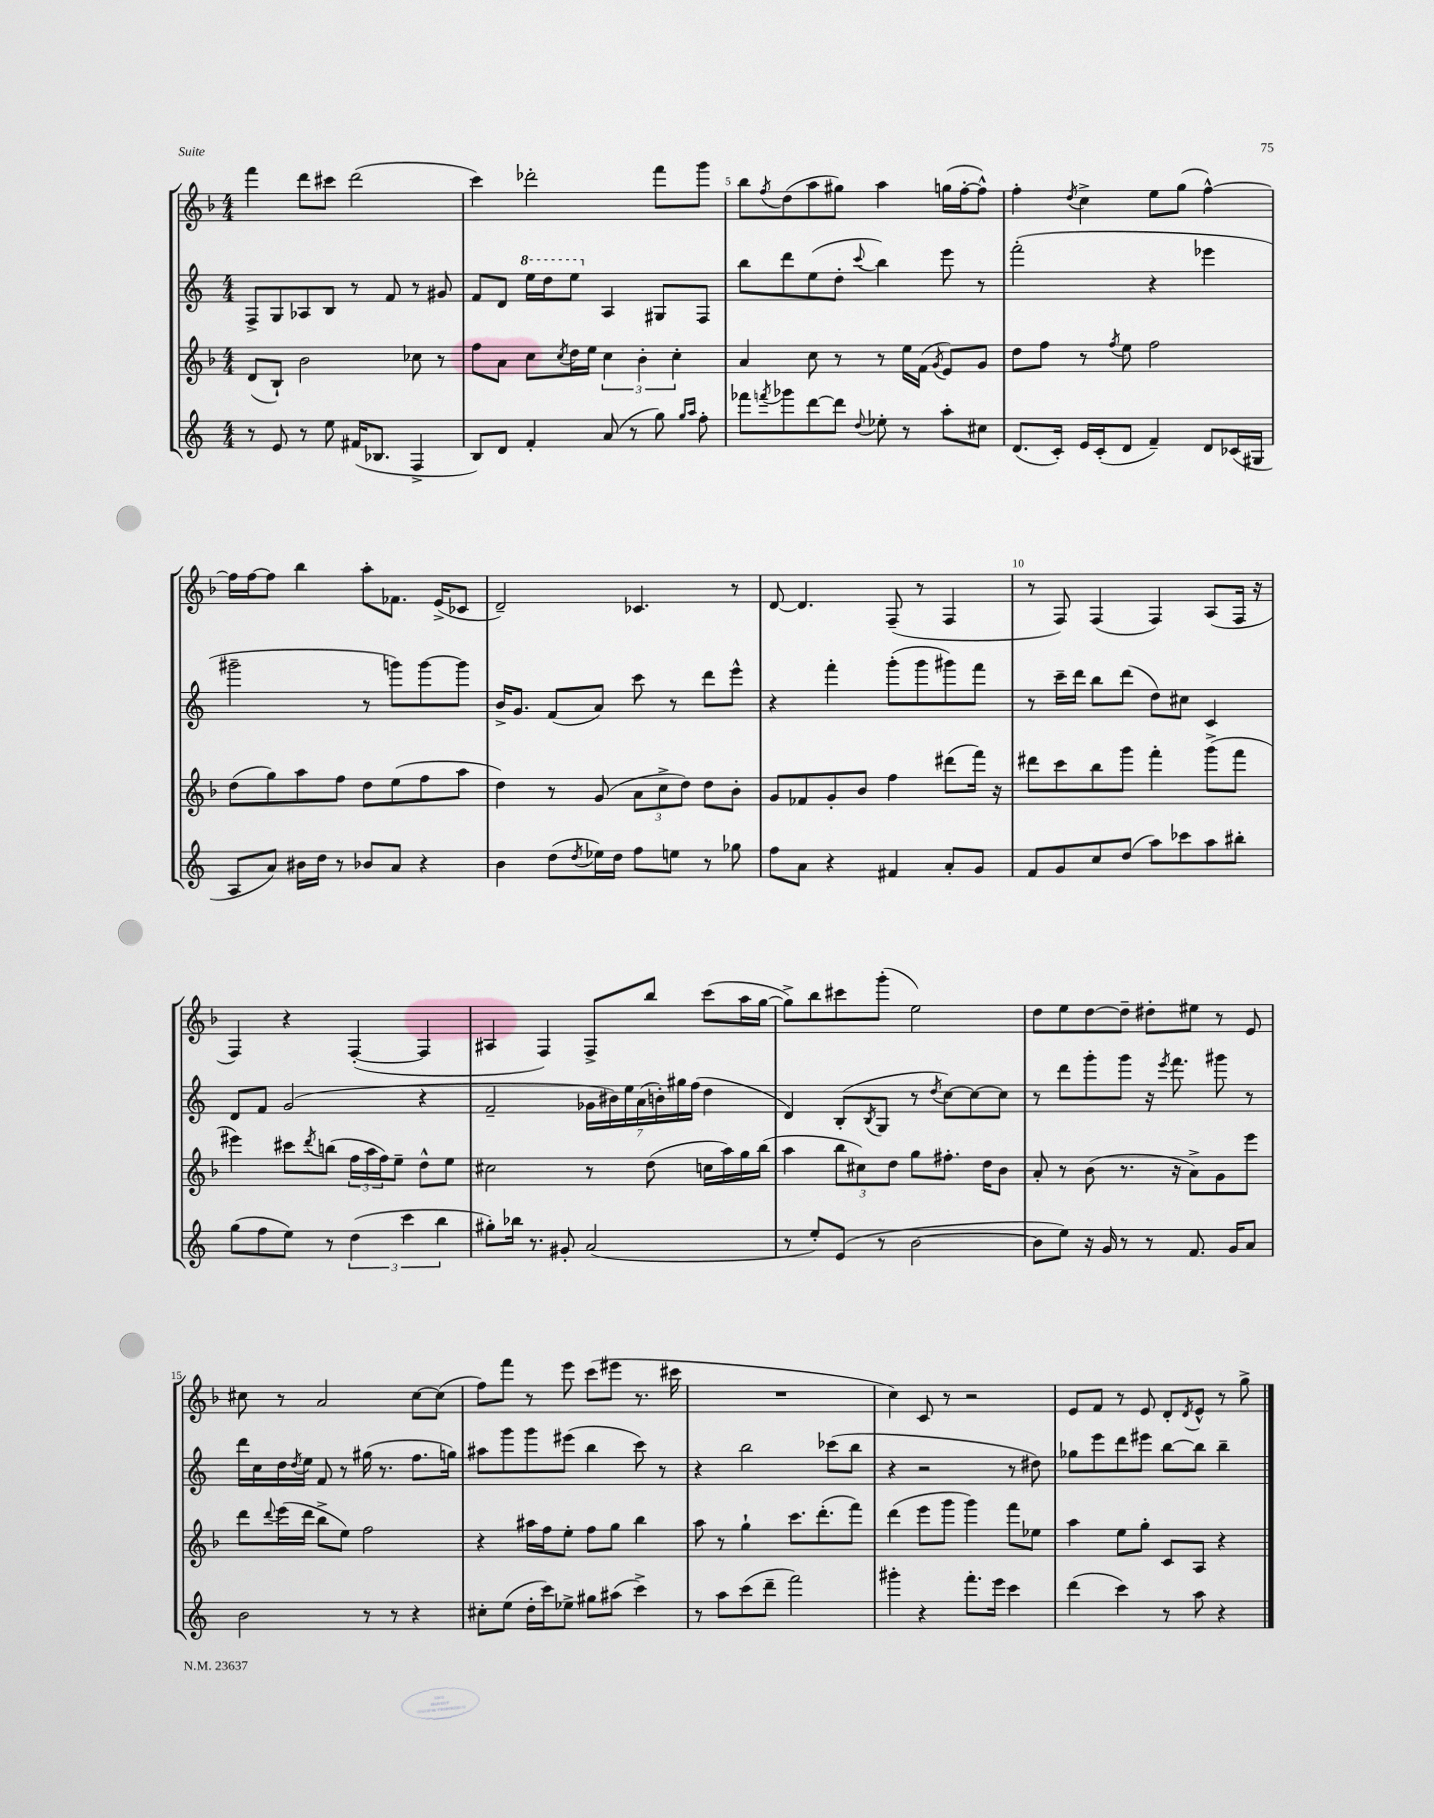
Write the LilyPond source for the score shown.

<<
\new StaffGroup <<
\new Staff = "s0" {
    \clef treble \key f \major \numericTimeSignature \time 4/4
    f'''4 d'''8 cis'''8 d'''2( |
    c'''4) des'''2-. f'''8 g'''8 |
    bes''8 \acciaccatura { f''8 } d''8( a''8 gis''8) a''4 g''16( f''16~-. f''8-^) |
    f''4-. \acciaccatura { d''8 } c''4-> e''8 g''8( f''4~-^) |
    f''16 f''16~ f''8 bes''4 a''8-. fes'8. e'16->( ces'8 |
    d'2--) ces'4. r8 |
    d'8~ d'4. f8--( r8 f4 |
    r8 f8) f4( f4) a8( f16 r16 |
    f4) r4 f4~-.( f4 |
    ais4 f4) f8-> bes''8 c'''8( a''16 g''16~ |
    g''8->) bes''8 cis'''8 g'''8-.( e''2) |
    d''8 e''8 d''8~ d''8-- dis''8-. eis''8 r8 e'8 |
    cis''8 r8 a'2 cis''8~ cis''8( |
    f''8) f'''8 r8 e'''8 c'''8( eis'''8 r8. cis'''16 |
    R1 |
    c''4) c'8 r8 r2 |
    e'8 f'8 r8 e'8 d'8-. \acciaccatura { d'8 } e'8-^ r8 g''8-> \bar "|." |
}
\new Staff = "s1" {
    \clef treble \key c \major \numericTimeSignature \time 4/4
    f8-> g8 aes8 b8 r8 f'8 r8 gis'8 |
    f'8 d'8 \ottava #1 e'''16 d'''16 e'''8 \ottava #0 a4 gis8 f8 |
    b''8 d'''8 e''8( d''8-. \appoggiatura { c'''8 } b''4) e'''8 r8 |
    f'''2-.( r4 ees'''4 |
    gis'''2-- r8 g'''8) g'''8~ g'''8 |
    b'16-> g'8. f'8( a'8) c'''8 r8 d'''8 e'''8-^ |
    r4 f'''4-. g'''8-.( g'''8 gis'''8) f'''8 |
    r8 c'''16-- d'''16 b''8 d'''8( d''8) cis''8 c'4 |
    d'8 f'8 g'2( r4 |
    f'2-- \tuplet 7/4 { ges'16 bis'16) e''16 a'16( b'16-.) gis''16 f''16( } d''4 |
    d'4) b8-.( \acciaccatura { b8 } g8 r8 \acciaccatura { d''8 } c''8~) c''8~ c''8 |
    r8 d'''8 g'''8-. g'''8 r16 \acciaccatura { e'''8 } f'''8. gis'''8 r8 |
    d'''16 c''16 d''16 \acciaccatura { d''8 } e''16 f'8 r8 gis''16( r8. f''8. g''16) |
    ais''8 g'''8 g'''8 eis'''8( b''4 c'''8) r8 |
    r4 b''2 ces'''8( b''8 |
    r4 r2 r8 dis''8) |
    ges''8 e'''8 d'''8 eis'''8 b''8~ b''8 b''4-- \bar "|." |
}
\new Staff = "s2" {
    \clef treble \key f \major \numericTimeSignature \time 4/4
    d'8( bes8-!) bes'2 ces''8 r8 |
    f''8 a'8 c''8 \acciaccatura { c''8 } d''16 e''16 \tuplet 3/2 { c''4 bes'4-. c''4-. } |
    a'4 c''8 r8 r8 e''16 f'16( \acciaccatura { g'8 } e'8) g'8 |
    d''8 f''8 r8 \acciaccatura { f''8 } e''8 f''2 |
    d''8( g''8) a''8 f''8 d''8 e''8( f''8 a''8 |
    d''4) r8 g'8( \tuplet 3/2 { a'8 c''8-> d''8) } d''8 bes'8-. |
    g'8 fes'8 g'8-. bes'8 f''4 dis'''8( f'''16) r16 |
    dis'''8 c'''8 bes''8 g'''8 f'''4-. g'''8->( f'''8 |
    eis'''4) cis'''8 \acciaccatura { d'''8 } b''8( \tuplet 3/2 { f''16 a''16 f''16) } e''8-- d''8-^ e''8 |
    cis''2 r8 d''8( c''16 a''16) g''16 bes''16( |
    a''4 \tuplet 3/2 { bes''8 cis''8) d''8 } g''8 fis''8.-. d''16 bes'8 |
    a'8-. r8 bes'8( r8. r16 a'8->) g'8 e'''8 |
    d'''8 \appoggiatura { d'''8 } e'''16( d'''16 bes''8-> e''8) f''2 |
    r4 ais''16 f''16 e''8-. f''8 g''8 bes''4 |
    a''8 r8 g''4-! c'''8. d'''8.-.( f'''8) |
    d'''4( e'''8 g'''8 g'''4) f'''8 ees''8 |
    a''4 e''8 g''8-. c'8 a8 r4 \bar "|." |
}
\new Staff = "s3" {
    \clef treble \key c \major \numericTimeSignature \time 4/4
    r8 e'8 r8 e''8 fis'16( bes8. f4-> |
    b8) d'8 f'4-. a'8( r8 g''8) \grace { g''16 a''16 } f''8-. |
    fes'''8 \acciaccatura { f'''8 } ges'''8 d'''8~ d'''8 \appoggiatura { d''8 } ees''8-. r8 a''8-. cis''8 |
    d'8.( c'16-.) e'16 c'16-.( d'8 f'4--) d'8 ces'16( gis16 |
    a8 a'8) bis'16 d''16 r8 bes'8 a'8 r4 |
    b'4 d''8( \acciaccatura { d''8 } ees''16) d''16 f''8 e''8 r8 ges''8 |
    f''8 a'8 r4 fis'4 a'8-. g'8 |
    f'8 g'8 c''8 d''8( a''8) ces'''8 a''8 bis''8-. |
    g''8( f''8 e''8) r8 \tuplet 3/2 { d''4( c'''4 b''4 } |
    gis''8-.) bes''16 r8. gis'8-. a'2( |
    r8 e''8-.) e'8( r8 b'2~ |
    b'8 e''8) r16 g'16 r8 r8 f'8. g'16 a'8 |
    b'2 r8 r8 r4 |
    cis''8-. e''8( d''16-. c'''16) ees''8-> gis''8 ais''8( c'''4->) |
    r8 a''8 c'''8( d'''8-- f'''2) |
    gis'''4-. r4 f'''8.-. e'''16 c'''4 |
    d'''4( c'''4) r8 a''8 r4 \bar "|." |
}
>>
>>
\layout { \context { \Score currentBarNumber = #3 \override BarNumber.break-visibility = ##(#f #t #t) barNumberVisibility = #(every-nth-bar-number-visible 5) } }
